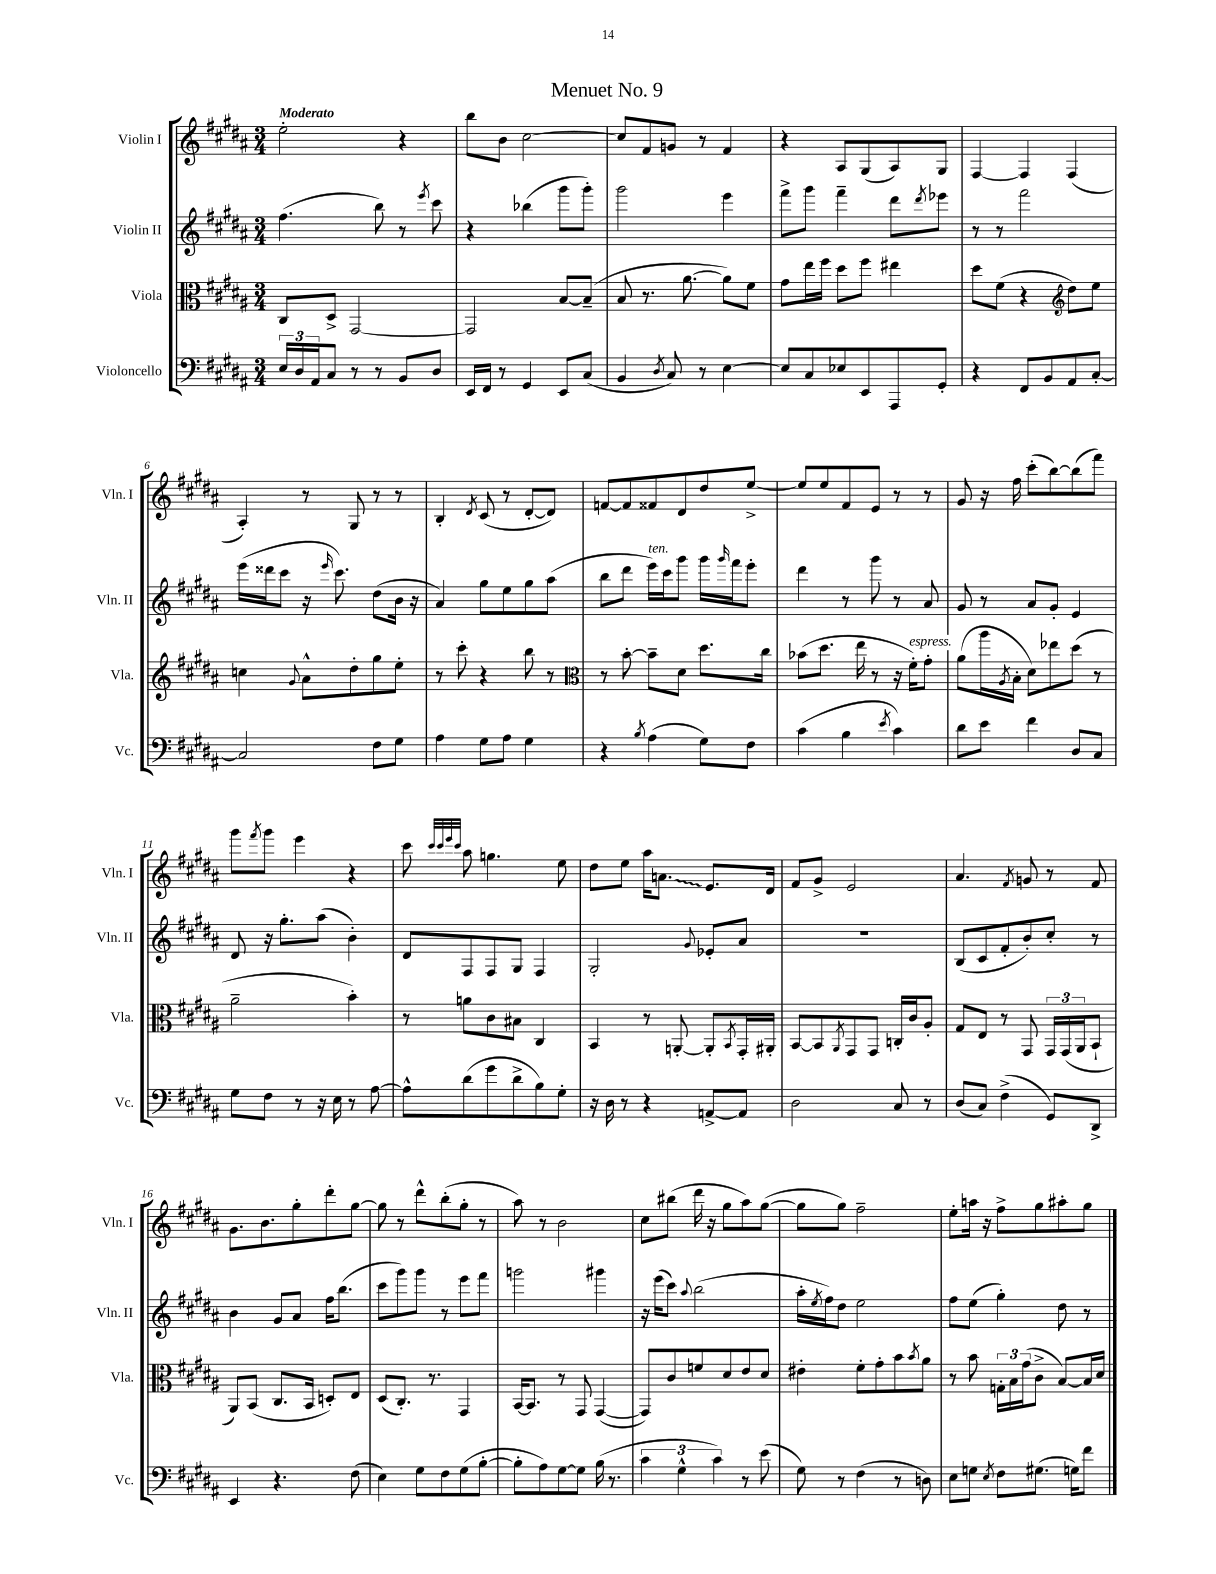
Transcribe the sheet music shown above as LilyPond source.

\header { title = "Menuet No. 9" }
<<
\new StaffGroup <<
\new Staff = "s0" \with { instrumentName = "Violin I" shortInstrumentName = "Vln. I" } {
    \clef treble \key b \major \numericTimeSignature \time 3/4 \tempo "Moderato"
    e''2-. r4 |
    b''8 b'8 cis''2~ |
    cis''8 fis'8 g'8 r8 fis'4 |
    r4 ais8 gis8( ais8) gis8 |
    fis4~ fis4 fis4( |
    ais4-.) r8 gis8 r8 r8 |
    b4-. \acciaccatura { dis'8 } cis'8( r8 dis'8~-. dis'8) |
    f'8~ f'8 fisis'8 dis'8 dis''8 e''8~-> |
    e''8 e''8 fis'8 e'8 r8 r8 |
    gis'8 r16 fis''16 cis'''8-.( b''8~) b''8( fis'''8) |
    gis'''8 \acciaccatura { fis'''8 } gis'''8 e'''4 r4 |
    cis'''8 \grace { cis'''32 cis'''32 e'''32 cis'''32 } ais''8 g''4. e''8 |
    dis''8 e''8 ais''16 \once \override Glissando.style = #'zigzag a'8.\glissando e'8. dis'16 |
    fis'8 gis'8-> e'2 |
    ais'4. \acciaccatura { fis'8 } g'8 r8 fis'8 |
    gis'8. b'8. gis''8-. dis'''8-. gis''8~ |
    gis''8 r8 dis'''8-^ b''8-.( gis''8-. r8 |
    ais''8) r8 b'2 |
    cis''8 bis''8( dis'''16 r16 gis''8 ais''8) gis''8~( |
    gis''8 gis''8) fis''2-- |
    e''8-. a''16 r16 fis''8-> gis''8 ais''8-. gis''8 \bar "|." |
}
\new Staff = "s1" \with { instrumentName = "Violin II" shortInstrumentName = "Vln. II" } {
    \clef treble \key b \major \numericTimeSignature \time 3/4
    fis''4.( b''8) r8 \acciaccatura { e'''8 } cis'''8 |
    r4 bes''4( gis'''8 gis'''8-.) |
    gis'''2 e'''4 |
    fis'''8-> gis'''8 fis'''4-- dis'''8 \acciaccatura { dis'''8 } ees'''8 |
    r8 r8 fis'''2 |
    e'''16( disis'''16 cis'''8 r16 \grace { e'''16 } cis'''8.) dis''8( b'16 r16 |
    ais'4) gis''8 e''8 gis''8 ais''8( |
    b''8 dis'''8 e'''16^\markup { \italic "ten." }) cis'''16 gis'''8 gis'''16 \grace { gis'''16 } fis'''16 e'''8-. |
    dis'''4 r8 gis'''8 r8 ais'8 |
    gis'8 r8 ais'8 gis'8-. e'4 |
    dis'8 r16 gis''8.-. ais''8( b'4-.) |
    dis'8 fis8 fis8 gis8 fis4 |
    gis2-. \appoggiatura { gis'8 } ees'8-. ais'8 |
    R2. |
    b8( cis'8 fis'8-. b'8-.) cis''8-. r8 |
    b'4 gis'8 ais'8 fis''16 b''8.( |
    cis'''8 gis'''8) gis'''8 r8 e'''8 fis'''8 |
    g'''2 gis'''4 |
    r16 e'''16( cis'''8) \appoggiatura { ais''8 } b''2( |
    ais''16-. \acciaccatura { e''8 } fis''16) dis''8 e''2 |
    fis''8 e''8( gis''4-.) dis''8 r8 \bar "|." |
}
\new Staff = "s2" \with { instrumentName = "Viola" shortInstrumentName = "Vla." } {
    \clef alto \key b \major \numericTimeSignature \time 3/4
    cis8 dis8-> gis,2~ |
    gis,2 b8~ b8--( |
    b8 r8. ais'8.~ ais'8) fis'8 |
    gis'8 e''16 fis''16 dis''8 fis''8 eis''4 |
    dis''8 fis'8( r4 \clef treble dis''8) e''8 |
    c''4 \appoggiatura { gis'8 } ais'8-^ dis''8-. gis''8 e''8-. |
    r8 cis'''8-. r4 b''8 r8 |
    \clef alto r8 b'8~-. b'8-- dis'8 dis''8. cis''16 |
    bes'8( dis''8. e''16 r8 r16 fis'16-.^\markup { \italic "espress." }) gis'8-. |
    ais'8( ais''16 \acciaccatura { ais8 } b16-. dis'8) ees''8 dis''8( r8 |
    ais'2-- b'4-.) |
    r8 a'8 cis'8 bis8 cis4 |
    b,4 r8 a,8~-. a,8-. \acciaccatura { b,8 } gis,16-. ais,16-. |
    b,8~ b,8 \acciaccatura { ais,8 } gis,8 gis,8 c16-. cis'16 ais8-. |
    gis8 e8 r8 gis,8 \tuplet 3/2 { gis,16 gis,16( ais,16 } b,8-! |
    ais,8) b,8( cis8. b,16 d8-.) e8 |
    dis8( cis8.-.) r8. gis,4 |
    b,16~ b,8. r8 gis,8 gis,4~( |
    gis,8) cis'8 f'8 dis'8 e'8 dis'8 |
    eis'4-. fis'8-. gis'8-. b'8 \acciaccatura { b'8 } ais'8 |
    r8 b'8 \tuplet 3/2 { g16-. b16 gis'16( } cis'8-> b8~) b16 dis'16 \bar "|." |
}
\new Staff = "s3" \with { instrumentName = "Violoncello" shortInstrumentName = "Vc." } {
    \clef bass \key b \major \numericTimeSignature \time 3/4
    \tuplet 3/2 { e16 dis16 ais,16 } cis8 r8 r8 b,8 dis8 |
    e,16 fis,16 r8 gis,4 e,8 cis8( |
    b,4 \acciaccatura { dis8 } cis8) r8 e4~ |
    e8 cis8 ees8 e,8 ais,,8 gis,8-. |
    r4 fis,8 b,8 ais,8 cis8~-. |
    cis2 fis8 gis8 |
    ais4 gis8 ais8 gis4 |
    r4 \acciaccatura { b8 } ais4( gis8) fis8 |
    cis'4( b4 \acciaccatura { e'8 } cis'4) |
    dis'8 e'8 fis'4 dis8 cis8 |
    gis8 fis8 r8 r16 e16 r8 ais8~ |
    ais8-^ dis'8( gis'8 dis'8-> b8) gis8-. |
    r16 dis16 r8 r4 a,8~-> a,8 |
    dis2 cis8 r8 |
    dis8( cis8) fis4->( gis,8) dis,8-> |
    e,4 r4. fis8( |
    e4) gis8 fis8 gis8( b8~-. |
    b8-. ais8) gis8~ gis8 b16( r8. |
    \tuplet 3/2 { cis'4 gis4-^ cis'4) } r8 e'8( |
    gis8) r8 fis4( r8 d8) |
    e8 g8 \acciaccatura { e8 } fis8 gis8.( g16) fis'8 \bar "|." |
}
>>
>>
